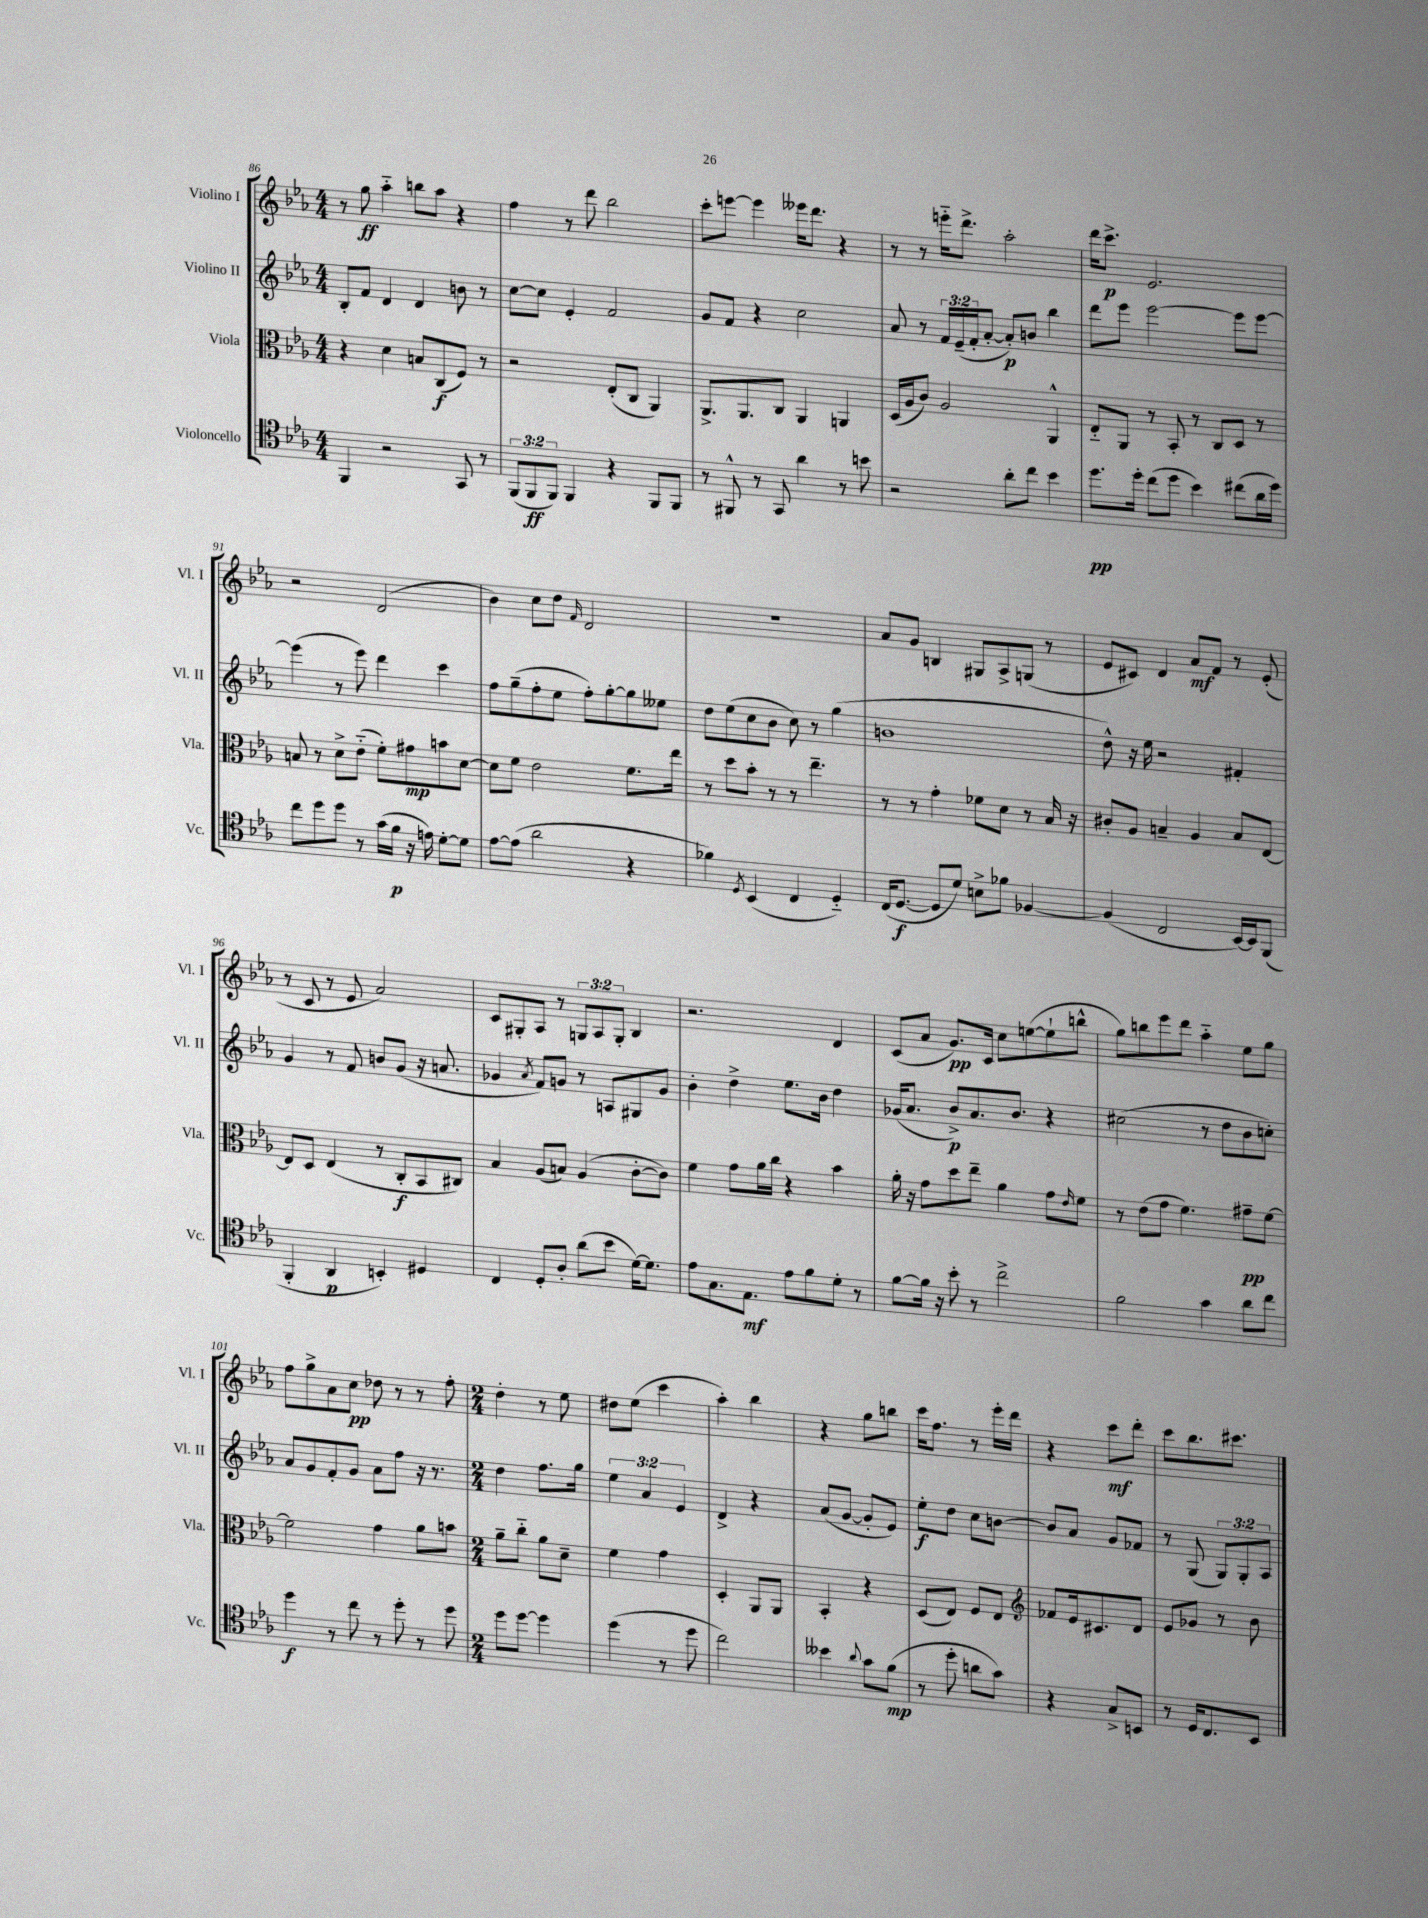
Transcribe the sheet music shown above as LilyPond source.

<<
\new StaffGroup <<
\new Staff = "s0" \with { instrumentName = "Violino I" shortInstrumentName = "Vl. I" } {
    \clef treble \key ees \major \numericTimeSignature \time 4/4 \override Staff.TupletNumber.text = #tuplet-number::calc-fraction-text
    r8 g''8\ff aes''4-_ b''8 aes''8 r4 |
    f''4 r8 d'''8 bes''2 |
    c'''8-. e'''8~ e'''4 eeses'''16 d'''8. r4 |
    r8 r8 e'''16-_ d'''8.-> aes''2-. |
    d'''16 c'''8.->\p ees'2. |
    r2 d'2( |
    bes'4) c''8 d''8 \grace { f'16 } d'2 |
    R1 |
    aes'8 g'8 b4 gis8 aes8-> g8( r8 |
    ees'8 cis'8) d'4 aes'8\mf f'8 r8 ees'8-.( |
    r8 c'8 r8 ees'8 aes'2) |
    c'8 gis8-. aes8 r8 \tuplet 3/2 { g8 aes8 g8-. } bes4 |
    r2. d'4 |
    c'8( aes'8 g'8.\pp) c'16 c''8 e''8~( e''8-! b''8-^ |
    g''8) b''8 ees'''8 d'''8 aes''4-_ ees''8 g''8 |
    f''8 g''8-> aes'8 c''8\pp des''8 r8 r8 f''8-. |
    \numericTimeSignature \time 2/4 d''4-. r8 ees''8 |
    dis''8 ees''8( c'''4 |
    aes''4-.) bes''4 |
    r4 g''8 b''8 |
    c'''16 f''8. r8 ees'''16-. d'''16 |
    r4 c'''8\mf d'''8-. |
    c'''8 bes''8. cis'''8. \bar "|." |
}
\new Staff = "s1" \with { instrumentName = "Violino II" shortInstrumentName = "Vl. II" } {
    \clef treble \key ees \major \numericTimeSignature \time 4/4 \override Staff.TupletNumber.text = #tuplet-number::calc-fraction-text
    bes8-. f'8 d'4 d'4 b'8 r8 |
    c''8~ c''8 ees'4-. f'2 |
    g'8 f'8 r4 c''2 |
    aes'8 r8 \tuplet 3/2 { f'16 ees'16--( f'16-. } aes'8~-. aes'8-.\p) b'8 bes''4 |
    d'''8 ees'''8 ees'''2~ ees'''8 ees'''8~ |
    ees'''4( r8 ees'''8) d'''4 c'''4 |
    f''8 g''8--( f''8-. ees''8 f''8-.) g''8~-. g''8 eeses''8 |
    d''8 ees''8( c''8 bes'8 c''8) r8 g''4( |
    b'1 |
    d''8-^) r16 ees''16 r2 fis'4-. |
    g'4 r8 f'8 b'8 g'8( r16 a'8. |
    ges'4 \acciaccatura { aes'8 } f'8) g'8 r8 a8 gis8 g'8 |
    bes'4-. d''4-> ees''8. bes'16 d''4 |
    ges'16( aes'8. bes'8->\p) aes'8. bes'8. r4 |
    cis''2( r8 d''8 bes'8 c''8-.) |
    aes'8 g'8 f'8-. g'8 aes'8 f''8 r16 r8. |
    \numericTimeSignature \time 2/4 d''4 f''8. g''16 |
    \tuplet 3/2 { ees''4 aes'4 ees'4 } |
    d'4-> r4 |
    aes'8( g'8~ g'8-. ees'8) |
    ees''8-.\f d''8 c''8 b'8~ |
    b'8 aes'8 g'8 fes'8 |
    r8 g8( \tuplet 3/2 { g8) g8-. aes8 } \bar "|." |
}
\new Staff = "s2" \with { instrumentName = "Viola" shortInstrumentName = "Vla." } {
    \clef alto \key ees \major \numericTimeSignature \time 4/4
    r4 d'4 b8 c8\f( f8) r8 |
    r2 ees8-.( c8 aes,4) |
    aes,8.-> aes,8. c8 aes,4 a,4 |
    d16( aes16 c'8) aes2 aes,4-^ |
    ees8-_ aes,8 r8 bes,8-. r8 c8 d8 r8 |
    b8 r8 d'8-> ees'8-_( f'8-.) gis'8\mp b'8 d'8~ |
    d'8 f'8 ees'2 f'8. ees''16 |
    r8 d''8 bes'8-. r8 r8 ees''4.-- |
    r8 r8 g'4-. fes'8 d'8 r8 bes16 r16 |
    cis'8-. aes8 b4-- aes4 b8 ees8~ |
    ees8 d8 ees4( r8 c8-.\f bes,8 cis8) |
    bes4 aes8( b8) aes4( c'8~-. c'8) |
    f'4 g'8 aes'16 c''16 r4 bes'4 |
    aes'16-. r16 g'8 d''8 ees''8-- aes'4 g'8 \grace { ees'16 } f'8 |
    r8 ees'8( g'8 f'4.) gis'8--\pp f'8~ |
    f'2 g'4 aes'8 b'8 |
    \numericTimeSignature \time 2/4 aes'8-- c''8-_ aes'8 d'8-- |
    f'4 g'4 |
    d4-. aes,8 aes,8 |
    bes,4-. r4 |
    d8( ees8) f8 ees8 |
    \clef treble fes'8 ees'16 cis'8. d'8 |
    ees'8 ges'8 r8 bes'8 \bar "|." |
}
\new Staff = "s3" \with { instrumentName = "Violoncello" shortInstrumentName = "Vc." } {
    \clef tenor \key ees \major \numericTimeSignature \time 4/4 \override Staff.TupletNumber.text = #tuplet-number::calc-fraction-text
    f,4 r2 g,8 r8 |
    \tuplet 3/2 { f,8( f,8\ff f,8) } f,4 r4 f,8 f,8 |
    r8 fis,8-^ r8 g,8 aes'4 r8 b'8 |
    r2 aes'8-. c''8 bes'4 |
    d''8.\pp d''16-. c''8( d''8 bes'4) cis''8( aes'16 d''16) |
    c''8 d''8 d''8 r8 g'16( f'16\p r16 e'16) d'8~-. d'8 |
    ees'8~ ees'8( aes'2 r4 |
    fes'4) \acciaccatura { d8 } bes,4( c4 d4-_) |
    c16( d8.~\f d8 d'8) b8-> fes'8 fes4~ |
    fes4( c2 bes,16~) bes,16 f,8( |
    f,4-. aes,4\p b,4-.) dis4 |
    c4 d8-. aes8-. aes'8( bes'8 d'16~) d'8. |
    ees'8 g8. ees8.\mf ees'8 f'8 d'8-. r8 |
    f'8~ f'16 r16 bes'8-. r8 c''2-> |
    f'2 g'4 aes'8 c''8 |
    d''4\f r8 c''8 r8 d''8-. r8 d''8 |
    \numericTimeSignature \time 2/4 d''8 d''8~ d''4 |
    d''4( r8 d''8 |
    c''2) |
    beses'4 \appoggiatura { aes'8 } g'8 f'8\mp( |
    r8 d''8-. a'8 g'8) |
    r4 g8-> b,8 |
    r8 d16 c8. bes,8 \bar "|." |
}
>>
>>
\layout { \context { \Score currentBarNumber = #86 } }
